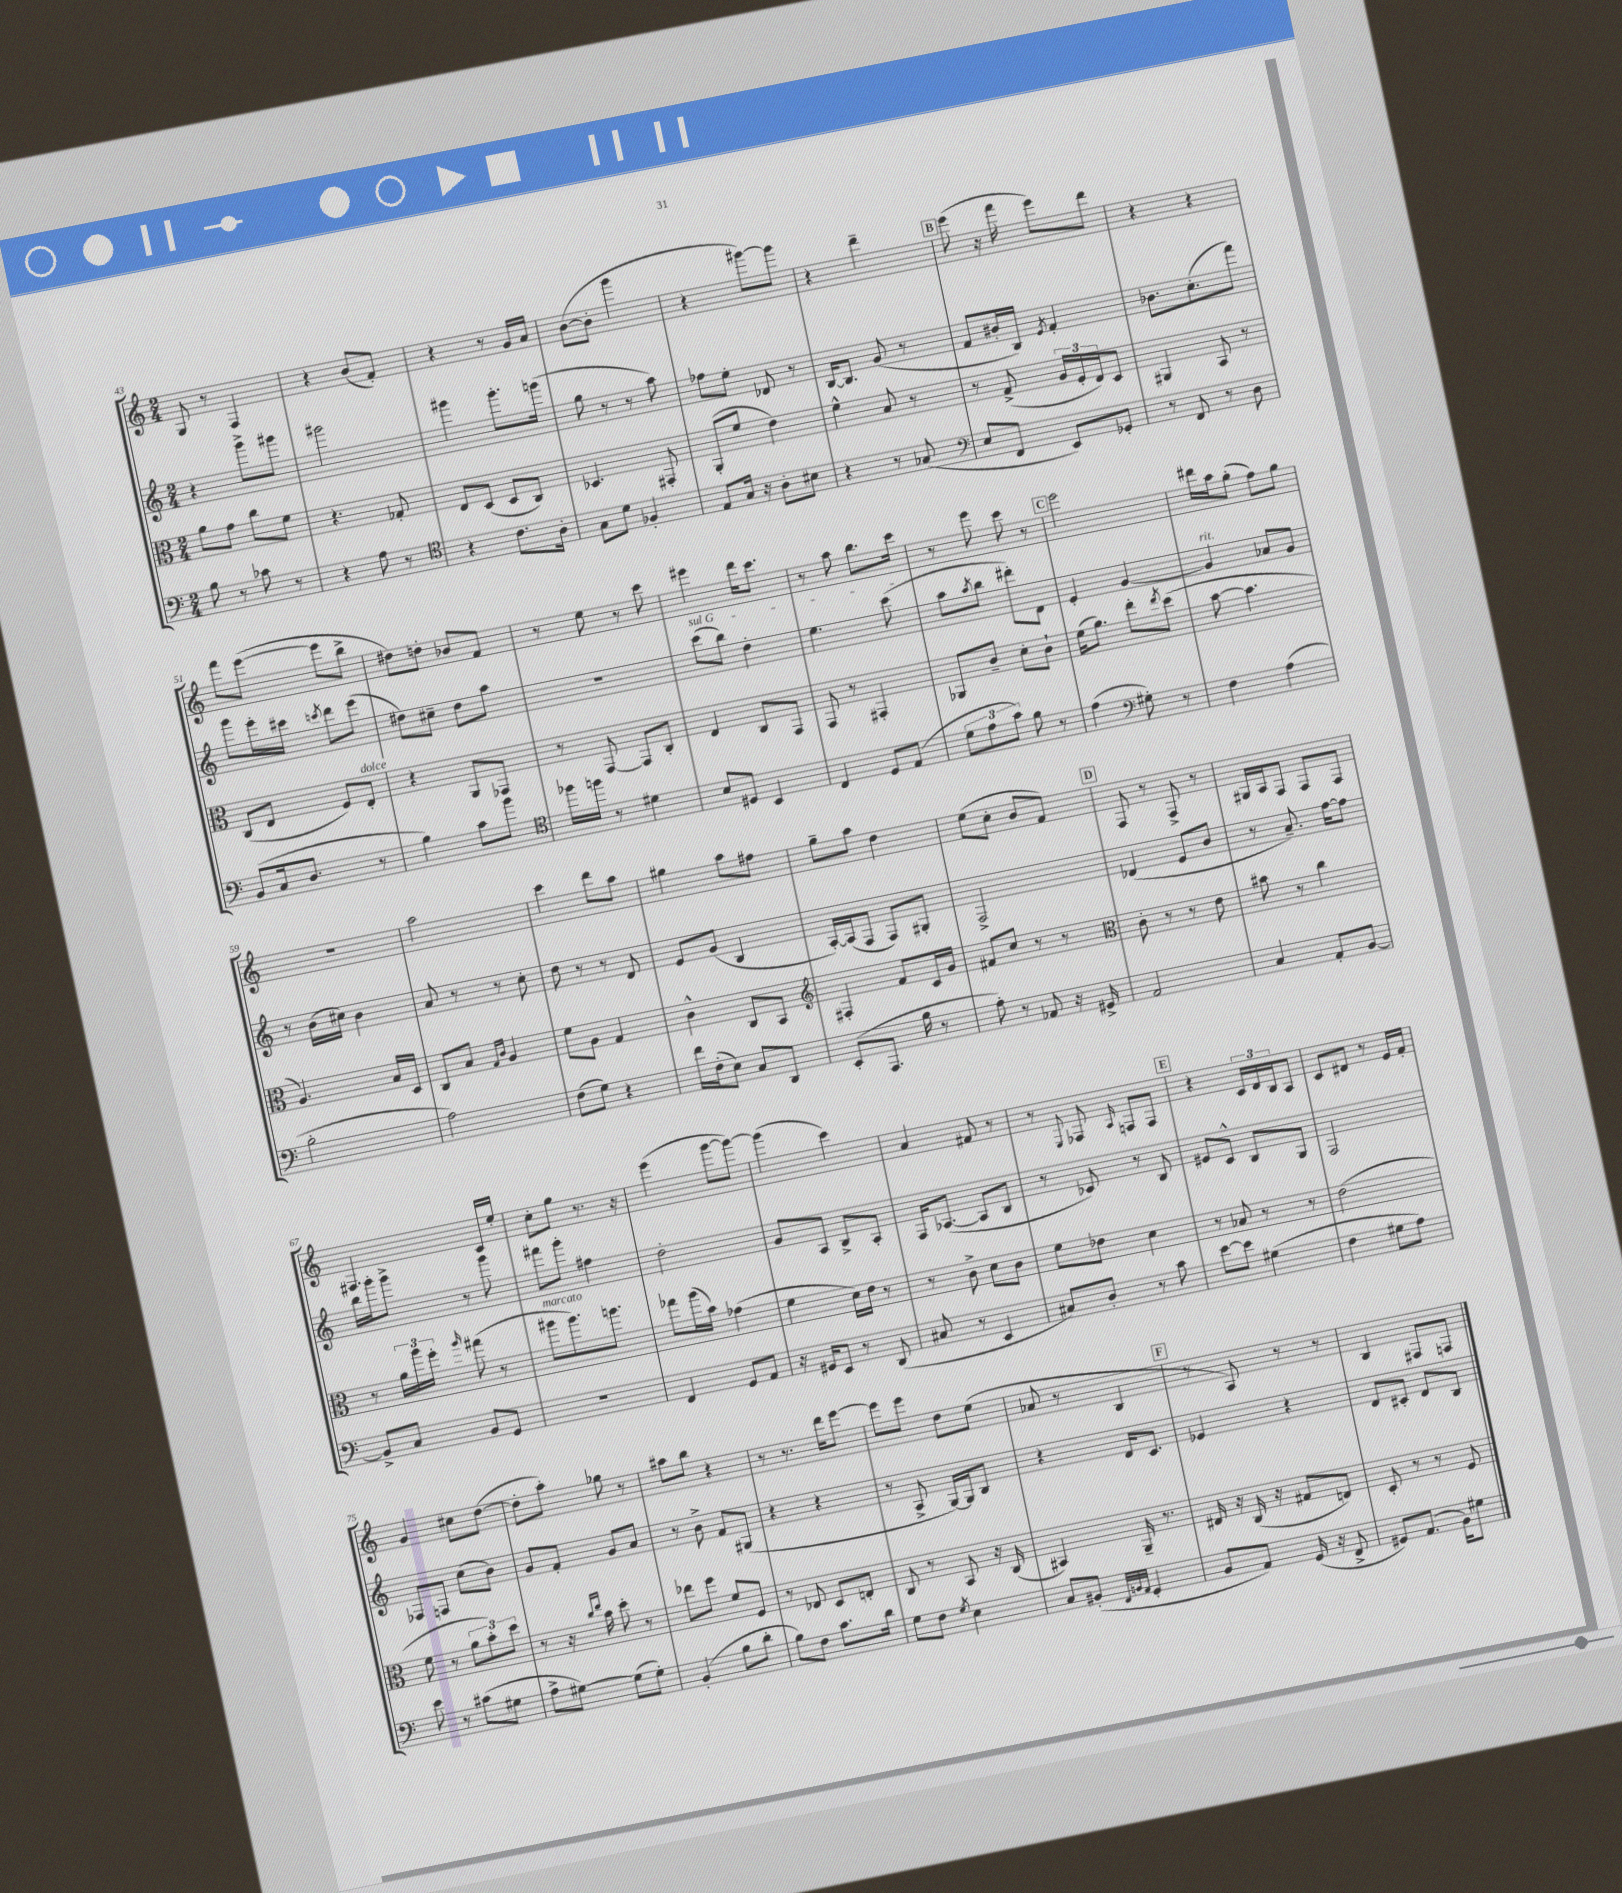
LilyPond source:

<<
\new StaffGroup <<
\new Staff = "s0" {
    \clef treble \key c \major \numericTimeSignature \time 2/4
    g8 r8 f4 |
    r4 b'8( f'8-.) |
    r4 r8 g'16 a'16 |
    b'8~( b'8-. g'''4 |
    r4 gis'''8~) gis'''8 |
    r4 d'''4-- |
    \mark \markup { \box "B" } e'''8( r16 f'''16 e'''8) d'''8 |
    r4 r4 |
    f'''8 e'''8~( e'''8 b''8-> |
    dis''8) d''8-. bes'8 f'8 |
    r8 e''8 r8 c'''8 |
    eis'''4 d'''16 c'''8. |
    r8 a''8 b''8. c'''16 |
    r8 e'''8 c'''8 r8 |
    \mark \markup { \box "C" } e'''2 |
    dis'''16 a''16 g''8-.( f''8) g''8 |
    r2 |
    a''2 |
    c'''4 d'''8 a''8 |
    gis''4 a''8 fis''8 |
    g''8-- a''8 d''4 |
    e''8( c''8-. b'8 f'8) |
    \mark \markup { \box "D" } f8 r8 f8-> r8 |
    gis16 a16 f8 f8 f8 |
    fis4. c'16 e''16-. |
    c''8-. g''8 r8. r16 |
    e'''4( g'''8~ g'''8~) |
    g'''4( c'''4) |
    a'4 fis'8 r8 |
    r8 \appoggiatura { e8 } fes8 \grace { a16 } f8 f8 |
    \mark \markup { \box "E" } r4 \tuplet 3/2 { c'16 d'16 b16 } a8 |
    c'8 dis'8 r8 e'16 f'16-. |
    g'4 cis''8 d''8~( |
    d''8-. a''8-.) ges''8 r8 |
    ais''8 b''8 r4 |
    r8 r8. d'''16 e'''8~ |
    e'''8 e'''8 d''8 e''8( |
    aes'8 r8 b4 |
    \mark \markup { \box "F" } r8 a8) r8 r8 |
    b4 fis8 f8 \bar "|." |
}
\new Staff = "s1" {
    \clef treble \key c \major \numericTimeSignature \time 2/4
    r4 g'''8-> gis'''8 |
    gis'''2 |
    gis'''4 gis'''8.-. g'''16( |
    g''8 r8 r8 a''8) |
    fes''8 e''8-. des'8 r8 |
    b16~ b8. g'8( r8 |
    \mark \markup { \box "B" } f'8 bis'16-. b16) \acciaccatura { e'8 } f'4-. |
    bes'8. c''8.-.( f'''8) |
    g'''8 e'''16-. cis'''16 \acciaccatura { c'''8 } d'''8 e'''8( |
    dis''8) cis''8-- dis''8 a''8 |
    r2 |
    \once \override TextSpanner.bound-details.left.text = \markup { \italic "sul G" } c'''8\startTextSpan( b''8) d''4-. |
    e''4. c'''8\stopTextSpan( |
    a''8 \acciaccatura { a''8 } b''8 dis'''8-.) d'8 |
    \mark \markup { \box "C" } e'4-. g'4~ |
    g'4^\markup { \italic "rit." } aes'8 g'8 |
    r8 b'16( cis''16) b'4 |
    a'8 r8 r8 c''8-. |
    d''8 r8 r8 d'8 |
    e'8 g'8( b4 |
    a16~-.) a16( f8 f8) gis8-. |
    f2-> |
    \mark \markup { \box "D" } des'4( e'8 b'8 |
    r8 a'8.--) f''16~ f''8 |
    b''16 g'''16-. g'''8-> r8 g'''8 |
    fis'''8 g'''8-. fis''4 |
    d''2-. |
    g'8 a8 b8-> a8-. |
    f16 aes8.~( aes8 b8 |
    r8 ces'8) r8 b8 |
    \mark \markup { \box "E" } eis'8 c'8-^ b8 g8 |
    f2 |
    fes8 f8 c''8( b'8) |
    g'8 f'8-. g'8 a'8 |
    r8 b'8-> f'8 gis8( |
    r4 r4 |
    r8 a8-> g16~) g16 b8 |
    r4 d'16 c'8. |
    \mark \markup { \box "F" } ees'4 r4 |
    d'8 cis'8-. d'8 b8 \bar "|." |
}
\new Staff = "s2" {
    \clef alto \key c \major \numericTimeSignature \time 2/4
    a'8 g'8 c''8 f'8 |
    r4. ges8-. |
    e8 d8( d8 c8) |
    des4. gis,8-. |
    a,8-.( f'8 e'4) |
    f'4-^ b8 r8 |
    \mark \markup { \box "B" } r8 g8->( \tuplet 3/2 { a16 f16-. e16) } d8 |
    ais,4 b,8 r8 |
    c8( e8 f8) e8-.^\markup { \italic "dolce" } |
    r4 a,8 ges,8 |
    r8 g,8~ g,8 c8-. |
    e4 c8 g,8 |
    g,8 r8 gis,4-. |
    aes,8 c'8-- d'8-. c'8-! |
    \mark \markup { \box "C" } f'16( a'8.) e''8-. \acciaccatura { e''8 } d''8( |
    b'8~ b'4. |
    a4.) b16 d16 |
    c8 b8 \grace { g16 c'16 } a4 |
    f'8 a8 g4 |
    c'4-^ c8 b,8 |
    \clef treble fis4-. f'8 c'16 g'16 |
    fis'8 c''8 r8 r8 |
    \mark \markup { \box "D" } \clef alto c'8-. r8 r8 e'8 |
    bis'8 r8 c''4 |
    r8 \tuplet 3/2 { a'16 a''16 f''16-. } \grace { a''16 } gis''8( r8 |
    ais''8^\markup { \italic "marcato" } ais''8.) a''8. |
    ges''8 a''16( b'16) ges'4( |
    f'4 d'16) e'16 r8 |
    r8 c'8-> d'8 c'8 |
    f'8 ees'8 d'4 |
    \mark \markup { \box "E" } r8 bes8 r8 r8 |
    e'2( |
    f'8 r8 \tuplet 3/2 { a'8 b'8-.) d''8 } |
    r8 r16 \grace { c''16 e''16 } b'16 d''8-. r8 |
    ees''8 f''8 f'8 f8 |
    r8 ees8 d8 e8-. |
    c8 r8 b,8 r16 c16( |
    bis,4) a,16-- r8. |
    \mark \markup { \box "F" } eis16 r16 c16( r16 gis8 e8) |
    d8-. r8 r8 f8 \bar "|." |
}
\new Staff = "s3" {
    \clef bass \key c \major \numericTimeSignature \time 2/4
    b8 r8 ces'8 r8 |
    r4 a8 r8 |
    \clef tenor r4 c'8. a16-. |
    g8 d'8 fes4-. |
    e8 g16 r16 a8-. bis8 |
    r4 r8 ges8( |
    \mark \markup { \box "B" } \clef bass e8 f,8 e,8) ges,8-. |
    r8 f,8 r8 d8 |
    b,8( c16 d8. r8 |
    b4) c'8 b'8 |
    \clef tenor fes''16 f''16 r8 dis'4 |
    b8 dis8 b,4 |
    c4 d8 e8( |
    \tuplet 3/2 { d'8 e'8 g'8) } f'8 r8 |
    \mark \markup { \box "C" } e'4( \clef bass gis8-.) r8 |
    f4 a4( |
    b2-. |
    a2) |
    f8( g8) r4 |
    f'16 f16-.( e8) c8 d,8 |
    e,8-.( a,,8. b16 r8 |
    a8-.) r8 aes,8 r16 gis,16-> |
    \mark \markup { \box "D" } a,2 |
    c4 a,8-. b,8~ |
    b,8-> c8 b,8 g,8 |
    r2 |
    f,4 g,8 a,8 |
    r16 gis,16 e,8 r8 d,8( |
    cis8 r8 e,4 |
    cis8) d8-. r8 c'8 |
    \mark \markup { \box "E" } e'8~ e'8 gis4( |
    f4 gis8 a8) |
    e'8 r8 cis'8( gis8 |
    a8-> gis8~) gis8( gis8-.) |
    b,4-.( b8 d'8-. |
    b8) f8 c'8. d'16 |
    g8 f8 \acciaccatura { g8 } e4 |
    c8 bis,8-.( \grace { f,32 b,32 a,32 } g,4-. |
    \mark \markup { \box "F" } b,8 a,8) g,16( r16 f,8-> |
    gis,8) a,8.( b,16) gis8 \bar "|." |
}
>>
>>
\layout { \context { \Score currentBarNumber = #43 } }
